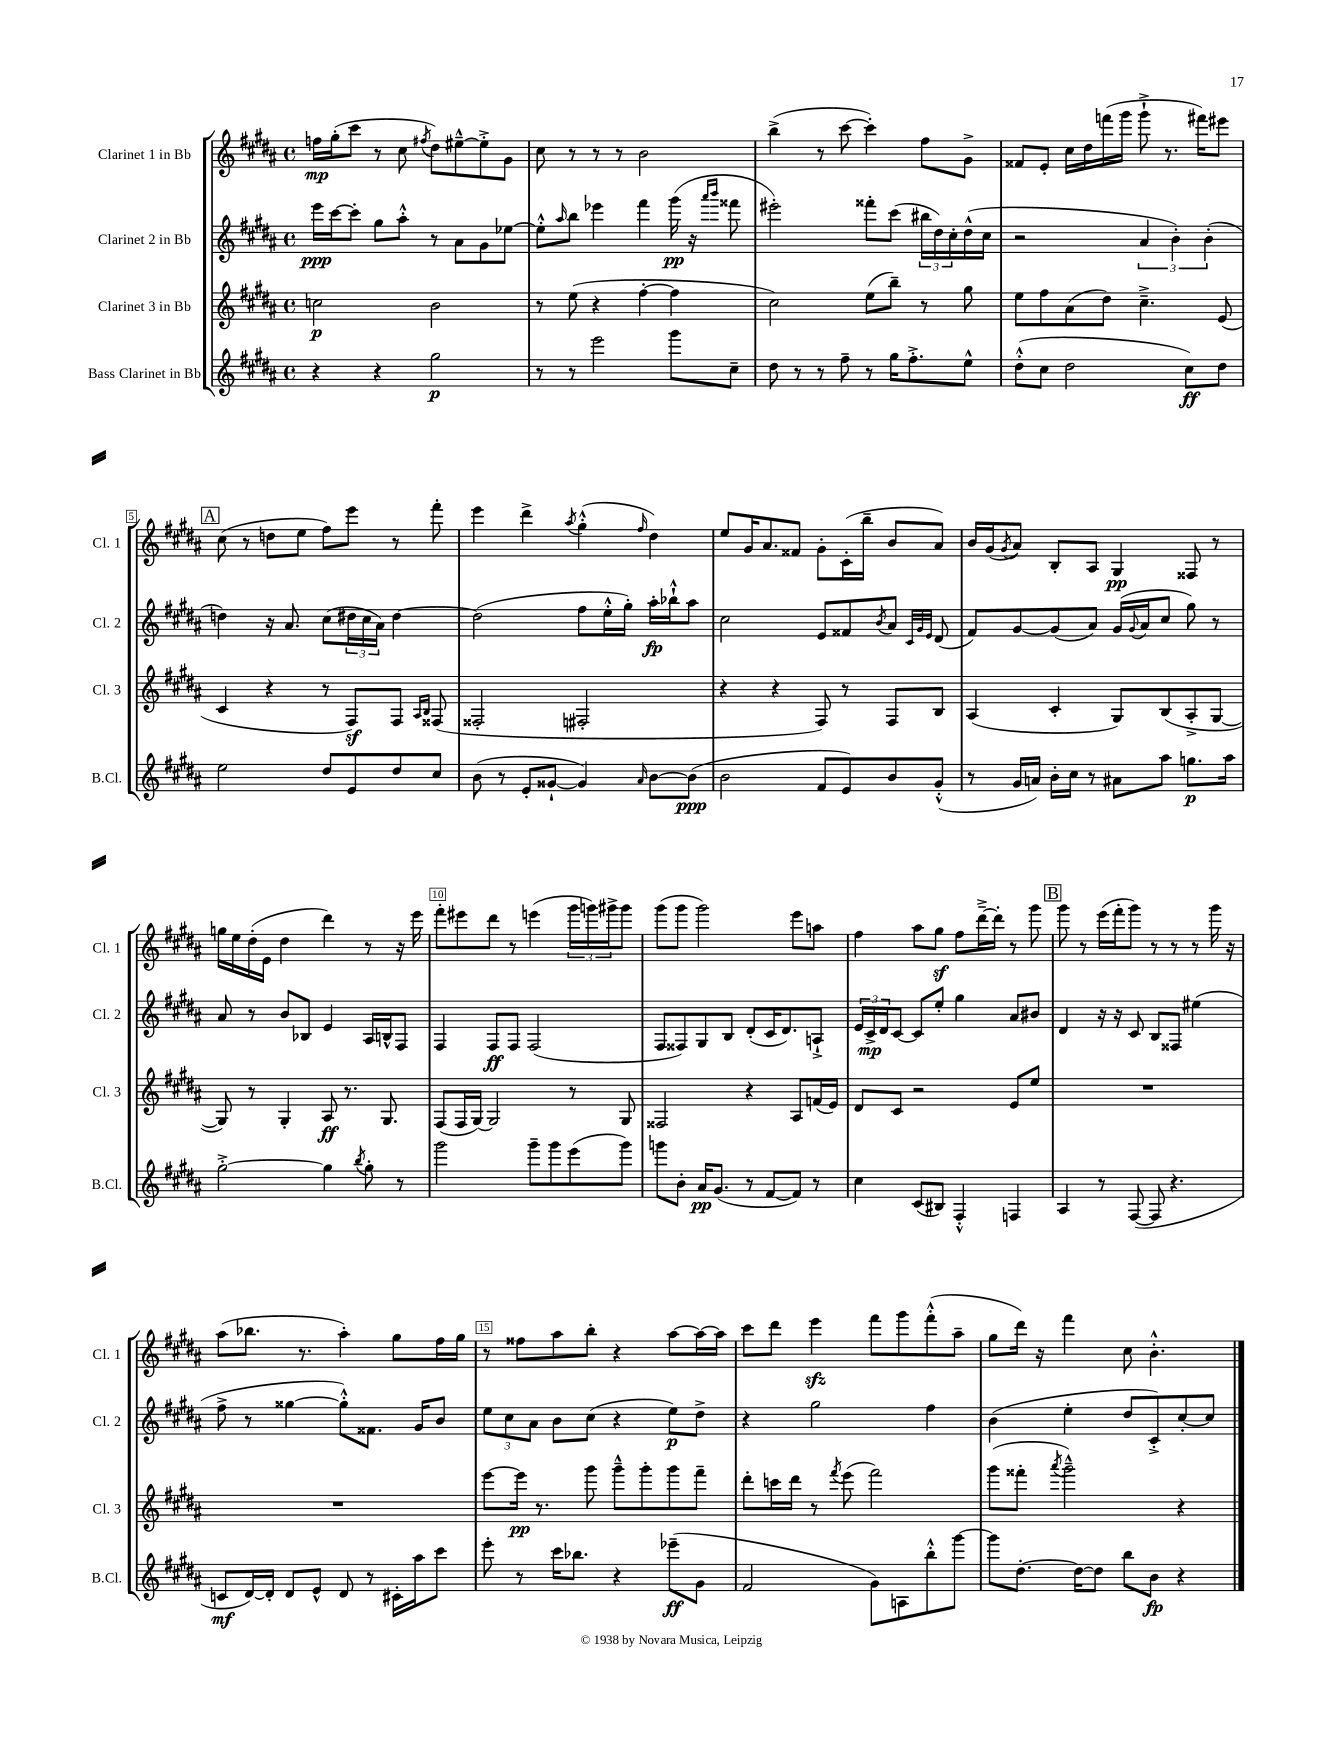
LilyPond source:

<<
\new StaffGroup <<
\new Staff = "s0" \with { instrumentName = "Clarinet 1 in Bb" shortInstrumentName = "Cl. 1" } {
    \clef treble \key b \major \defaultTimeSignature \time 4/4
    f''16\mp gis''16-.( cis'''8 r8 cis''8 \acciaccatura { fis''8 } dis''8) eis''8~---^ eis''8-.-> gis'8 |
    cis''8 r8 r8 r8 b'2 |
    b''4->( r8 cis'''8~ cis'''4-.) fis''8 gis'8-> |
    fisis'8 e'8-. cis''16 dis''16 f'''16( gis'''16 gis'''8-!-> r8. fis'''16) eis'''8 |
    \mark \markup { \box "A" } cis''8( r8 d''8 e''8 fis''8) e'''8 r8 fis'''8-. |
    e'''4 dis'''4-> \acciaccatura { ais''8 } gis''4-.-^( \grace { fis''16 } dis''4) |
    e''8 gis'16 ais'8. fisis'8 gis'8-. cis'16-.( b''16-- b'8 ais'8) |
    b'16 gis'16( \acciaccatura { gis'8 } ais'8) b8-. ais8 gis4\pp fisis8 r8 |
    g''16 e''16 dis''16-.( e'16 dis''4 dis'''4) r8 r16 e'''16 |
    fis'''8-. eis'''8 dis'''8 r8 e'''4( \tuplet 3/2 { gis'''16 g'''16) gis'''16-> } gis'''8 |
    gis'''8( gis'''8 gis'''2) e'''8 a''8 |
    fis''4 ais''8 gis''8\sf fis''8 dis'''16~---> dis'''16-. r8 gis'''8 |
    \mark \markup { \box "B" } gis'''8 r8 e'''16( fis'''16-. gis'''8) r8 r8 r8 gis'''16 r16 |
    ais''8( bes''8. r8. ais''4-.) gis''8 fis''16 gis''16 |
    r8 fisis''8 ais''8 b''8-. r4 ais''8~ ais''16~ ais''16 |
    cis'''8 dis'''8 e'''4\sfz fis'''8 gis'''8 fis'''8-.-^( ais''8-- |
    gis''8 dis'''16) r16 fis'''4 cis''8 b'4.-.-^ \bar "|." |
}
\new Staff = "s1" \with { instrumentName = "Clarinet 2 in Bb" shortInstrumentName = "Cl. 2" } {
    \clef treble \key b \major \defaultTimeSignature \time 4/4
    e'''16\ppp cis'''16~ cis'''8-. gis''8 ais''8-.-^ r8 ais'8 gis'8 ees''8~ |
    ees''8-.-^ \grace { ais''16 } b''8 ees'''4 fis'''4 gis'''16\pp( r16 \grace { ais'''16 b'''16 } fisis'''8 |
    eis'''2-.) fisis'''8-. cis'''8( \tuplet 3/2 { bis''16 dis''16) cis''16-. } dis''16-^( cis''16 |
    r2 \tuplet 3/2 { ais'4 b'4-.) b'4-.( } |
    \mark \markup { \box "A" } d''4) r16 ais'8. cis''8( \tuplet 3/2 { dis''16 cis''16 ais'16) } dis''4~ |
    dis''2( fis''8 e''16-.-^ gis''16-.) ais''16-.\fp bes''16-!-^ ais''8 |
    cis''2 e'8 fisis'8 \acciaccatura { b'8 } ais'8 \grace { cis'32 gis'32 e'32 } dis'8( |
    fis'8) gis'8~ gis'8( ais'8) gis'16( \appoggiatura { gis'8 } ais'16 cis''8 gis''8) r8 |
    ais'8 r8 b'8 bes8 e'4 ais16 b16-^ fis8 |
    fis4 fis8\ff fis8 fis2( |
    fis8 fisis8) gis8 b8 dis'8-.( cis'16 dis'8.) a8-!-> |
    \tuplet 3/2 { e'16 cis'16->\mp dis'16 } cis'8~ cis'8 e''8-. gis''4 ais'8 bis'8 |
    \mark \markup { \box "B" } dis'4 r16 r16 cis'8 b8 fisis8 eis''4( |
    fis''8-> r8 gisis''4~ gisis''8-.-^) fisis'8. gis'16 b'8 |
    \tuplet 3/2 { e''8 cis''8 ais'8 } b'8 cis''8( r4 e''8\p) dis''8-> |
    r4 gis''2 fis''4 |
    b'4( e''4-. dis''8 cis'8-.->) cis''8~-. cis''8 \bar "|." |
}
\new Staff = "s2" \with { instrumentName = "Clarinet 3 in Bb" shortInstrumentName = "Cl. 3" } {
    \clef treble \key b \major \defaultTimeSignature \time 4/4
    c''2\p b'2 |
    r8 e''8( r4 fis''4~-. fis''4 |
    cis''2) e''8( b''8--) r8 gis''8 |
    e''8 fis''8 ais'8( dis''8) cis''4.---> e'8( |
    \mark \markup { \box "A" } cis'4 r4 r8 fis8\sf) fis8 \grace { ais16 b16 } fisis8( |
    fisis2-. fis2-. |
    r4 r4 fis8) r8 fis8 b8 |
    ais4( cis'4-. gis8) b8( ais8-.-> gis8~ |
    gis8) r8 gis4-. ais8\ff r8. gis8. |
    fis8( fis16 gis16~) gis2 r8 gis8 |
    fisis2 r4 ais8 f'16( e'16) |
    dis'8 cis'8 r2 e'8 e''8 |
    \mark \markup { \box "B" } R1 |
    R1 |
    e'''8~ e'''16\pp r8. gis'''8 gis'''8---^ gis'''8-. gis'''8 fis'''8-- |
    dis'''8-. c'''16 dis'''16 r8 \acciaccatura { fis'''8 } e'''8( fis'''2) |
    gis'''8( fisis'''8-. \acciaccatura { ais'''8 } gis'''2---^) r4 \bar "|." |
}
\new Staff = "s3" \with { instrumentName = "Bass Clarinet in Bb" shortInstrumentName = "B.Cl." } {
    \clef treble \key b \major \defaultTimeSignature \time 4/4
    r4 r4 gis''2\p |
    r8 r8 e'''2 gis'''8 cis''8-- |
    dis''8 r8 r8 fis''8-- r8 gis''16 fis''8.-.-> e''8-^ |
    dis''8-.-^( cis''8 dis''2 cis''8\ff) dis''8 |
    \mark \markup { \box "A" } e''2 dis''8 e'8 dis''8 cis''8 |
    b'8( r8 e'8-. gisis'8~-! gisis'4) \grace { ais'16 } b'8~ b'8\ppp( |
    b'2 fis'8 e'8) b'8 gis'8-.-^( |
    r8 gis'16 a'16) b'16-. cis''16 r8 ais'8 ais''8 g''8.\p ais''16 |
    gis''2~-.-> gis''4 \acciaccatura { b''8 } gis''8-. r8 |
    gis'''2 gis'''8-- gis'''8 e'''8( gis'''8) |
    g'''8 b'8-. ais'16\pp gis'8.( r8 fis'8~ fis'8) r8 |
    cis''4 cis'8( bis8) fis4-.-^ f4 |
    \mark \markup { \box "B" } ais4 r8 fis8~( fis8 r4. |
    c'8\mf dis'16~) dis'16-. dis'8 e'8-^ dis'8 r8 cis'16-. ais''16 cis'''8 |
    e'''8-. r8 cis'''16 bes''8. r4 ees'''8--\ff( gis'8 |
    fis'2 gis'8) a8 b''8-.-^ gis'''8~ |
    gis'''8 dis''8.~-. dis''16~ dis''8 b''8 b'8\fp r4 \bar "|." |
}
>>
>>
\layout { \context { \Score \override BarNumber.break-visibility = ##(#f #t #t) barNumberVisibility = #(every-nth-bar-number-visible 5) \override BarNumber.stencil = #(make-stencil-boxer 0.1 0.3 ly:text-interface::print) } }
